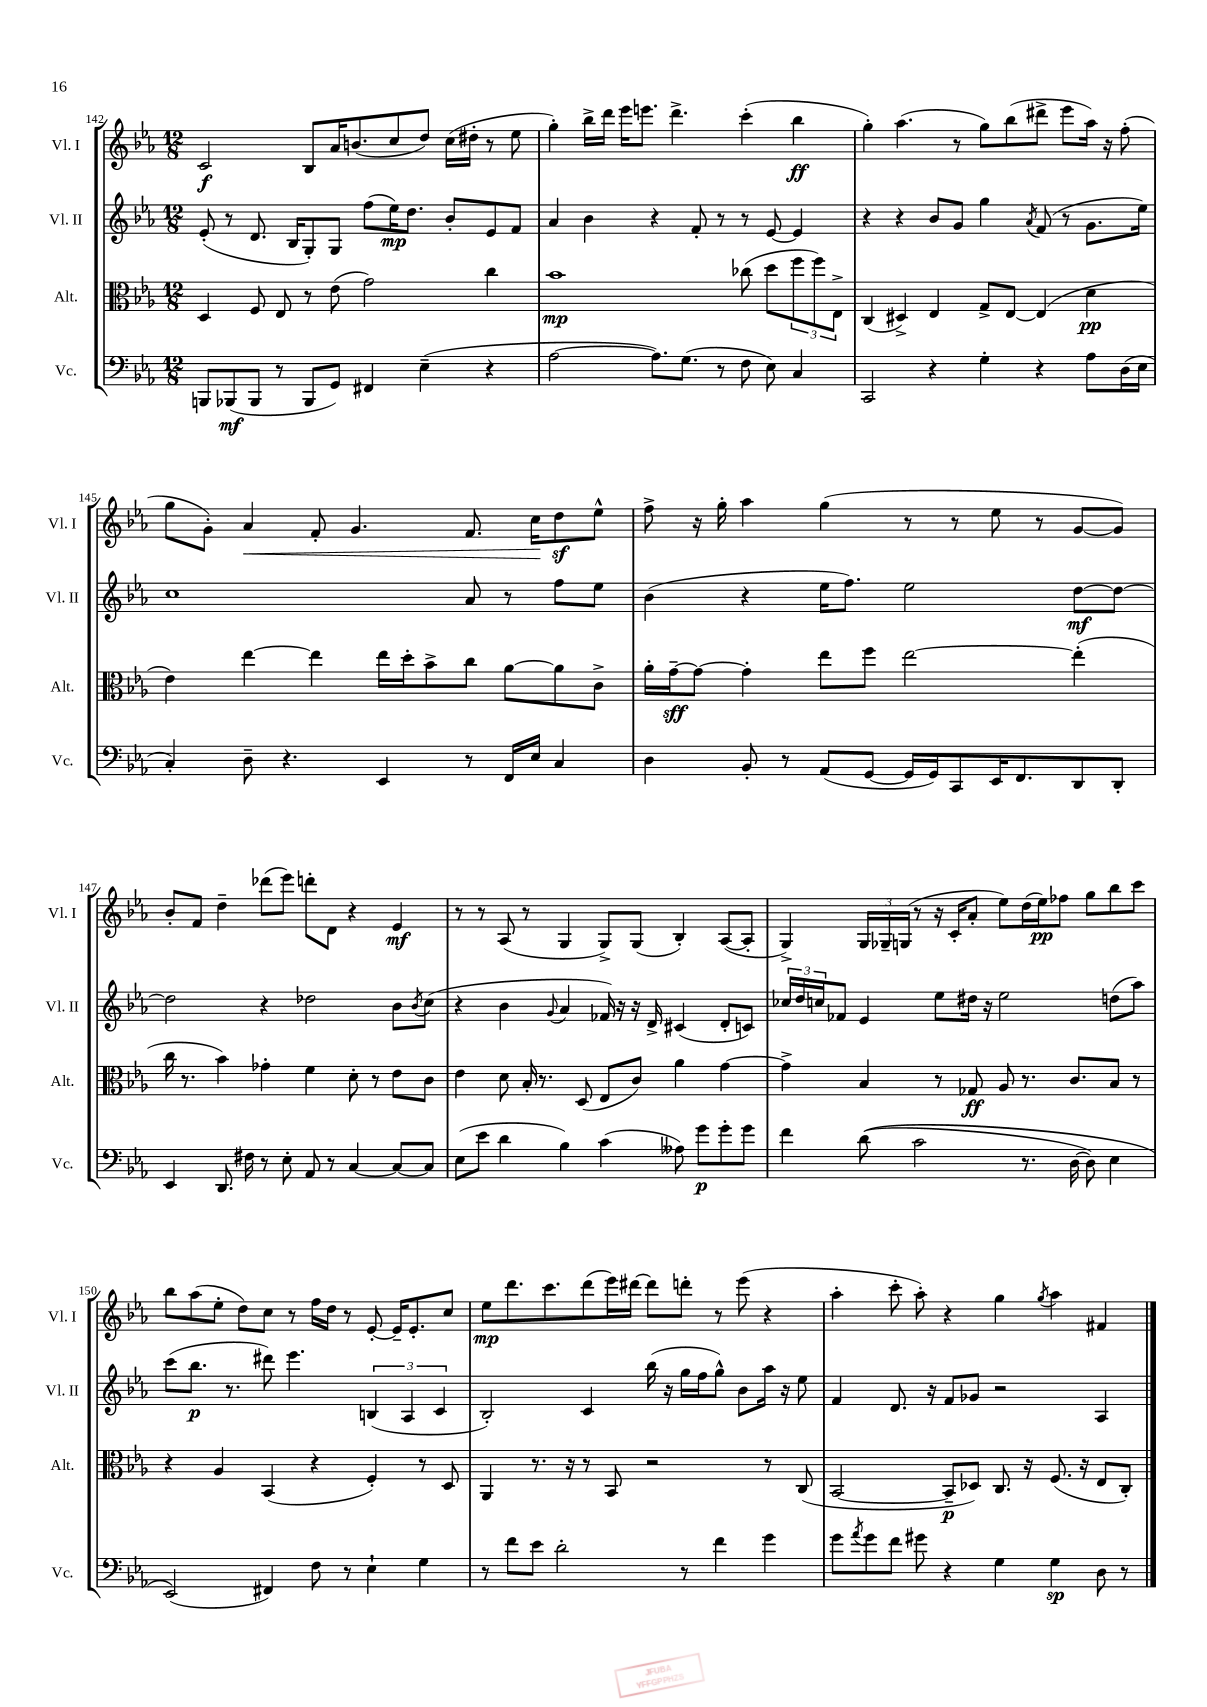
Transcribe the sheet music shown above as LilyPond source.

<<
\new StaffGroup <<
\new Staff = "s0" \with { instrumentName = "Vl. I" shortInstrumentName = "Vl. I" } {
    \clef treble \key ees \major \numericTimeSignature \time 12/8
    c'2\f bes8 aes'16 b'8.( c''8 d''8) c''16( dis''16-. r8 ees''8 |
    g''4-.) bes''16-> d'''16 ees'''16 e'''8. d'''4.-> c'''4-.( bes''4\ff |
    g''4-.) aes''4.( r8 g''8) bes''8( dis'''8-> ees'''8 aes''16) r16 f''8-.( |
    g''8 g'8-.) aes'4\< f'8-. g'4. f'8. c''16\! d''8\sf ees''8-^ |
    f''8-> r16 g''16-. aes''4 g''4( r8 r8 ees''8 r8 g'8~ g'8) |
    bes'8-. f'8 d''4-- des'''8( ees'''8) d'''8-. d'8 r4 ees'4\mf |
    r8 r8 aes8( r8 g4 g8->) g8( bes4-.) aes8~( aes8-. |
    g4->) \tuplet 3/2 { g16 ges16-- g16( } r8 r16 c'16-. aes'8-. ees''8) d''16( ees''16\pp) fes''8 g''8 bes''8 c'''8 |
    bes''8 aes''8( ees''8-. d''8) c''8 r8 f''16 d''16 r8 ees'8~-. ees'16-- ees'8.-. c''8 |
    ees''8\mp d'''8. c'''8. d'''8( ees'''16) dis'''16~ dis'''8 d'''8-. r8 ees'''8( r4 |
    aes''4-. c'''8-. aes''8-.) r4 g''4 \acciaccatura { g''8 } aes''4 fis'4 \bar "|." |
}
\new Staff = "s1" \with { instrumentName = "Vl. II" shortInstrumentName = "Vl. II" } {
    \clef treble \key ees \major \numericTimeSignature \time 12/8
    ees'8-.( r8 d'8. bes16 g8-.) g8 f''8( ees''16\mp) d''8. bes'8-. ees'8 f'8 |
    aes'4 bes'4 r4 f'8-. r8 r8 ees'8~ ees'4 |
    r4 r4 bes'8 g'8 g''4 \acciaccatura { aes'8 } f'8( r8 g'8. ees''16) |
    c''1 aes'8 r8 f''8 ees''8 |
    bes'4( r4 ees''16 f''8.) ees''2 d''8~\mf d''8~ |
    d''2 r4 des''2 bes'8 \acciaccatura { bes'8 } c''8( |
    r4 bes'4 \appoggiatura { g'8 } aes'4 fes'16) r16 r16 d'16-> cis'4( d'8-. c'8) |
    \tuplet 3/2 { ces''16 d''16 c''16 } fes'8 ees'4 ees''8 dis''16 r16 ees''2 d''8( aes''8) |
    c'''8( bes''8.\p r8. dis'''8) ees'''4. \tuplet 3/2 { b4( aes4 c'4 } |
    bes2-.) c'4 bes''16( r16 g''16 f''16 g''8-^) bes'8 aes''16 r16 ees''8 |
    f'4 d'8. r16 f'8 ges'8 r2 aes4 \bar "|." |
}
\new Staff = "s2" \with { instrumentName = "Alt." shortInstrumentName = "Alt." } {
    \clef alto \key ees \major \numericTimeSignature \time 12/8
    d4 f8 ees8 r8 ees'8( g'2) c''4 |
    bes'1\mp ces''8( d''8 \tuplet 3/2 { f''8 f''8) ees8-> } |
    c4( dis4->) ees4 g8-> ees8~ ees4( d'4\pp |
    ees'4) ees''4~ ees''4 ees''16 d''16-. bes'8-> c''8 aes'8~ aes'8 c'8-> |
    aes'16-. g'16~--\sff g'8~ g'4-. ees''8 f''8 ees''2~ ees''4-.( |
    c''16 r8. bes'4) ges'4-. f'4 d'8-. r8 ees'8 c'8 |
    ees'4 d'8 bes16-. r8. d8( ees8 c'8) aes'4 g'4~ |
    g'4-> bes4 r8 ges8\ff aes8 r8. c'8. bes8 r8 |
    r4 aes4 bes,4( r4 f4-.) r8 d8 |
    aes,4 r8. r16 r8 bes,8 r2 r8 c8( |
    bes,2~ bes,8--\p des8) c8. r16 f8.( r16 ees8 c8-.) \bar "|." |
}
\new Staff = "s3" \with { instrumentName = "Vc." shortInstrumentName = "Vc." } {
    \clef bass \key ees \major \numericTimeSignature \time 12/8
    b,,8 bes,,8\mf( bes,,8 r8 bes,,8 g,8) fis,4 ees4--( r4 |
    aes2~ aes8.) g8.( r8 f8 ees8) c4 |
    c,2 r4 g4-. r4 aes8 d16( ees16 |
    c4-.) d8-- r4. ees,4 r8 f,16 ees16 c4 |
    d4 bes,8-. r8 aes,8( g,8~ g,16 g,16) c,8 ees,16 f,8. d,8 d,8-. |
    ees,4 d,8. fis16 r8 ees8-. aes,8 r8 c4~ c8~ c8 |
    ees8( ees'8 d'4 bes4) c'4( aeses8) g'8\p g'8-. g'8 |
    f'4 d'8(\( c'2 r8. d16~ d8) ees4 |
    ees,2(\) fis,4) f8 r8 ees4-! g4 |
    r8 f'8 ees'8 d'2-. r8 f'4 g'4 |
    g'8 \acciaccatura { aes'8 } g'8 f'8 gis'8 r4 g4 g4\sp d8 r8 \bar "|." |
}
>>
>>
\layout { \context { \Score currentBarNumber = #142 } }
